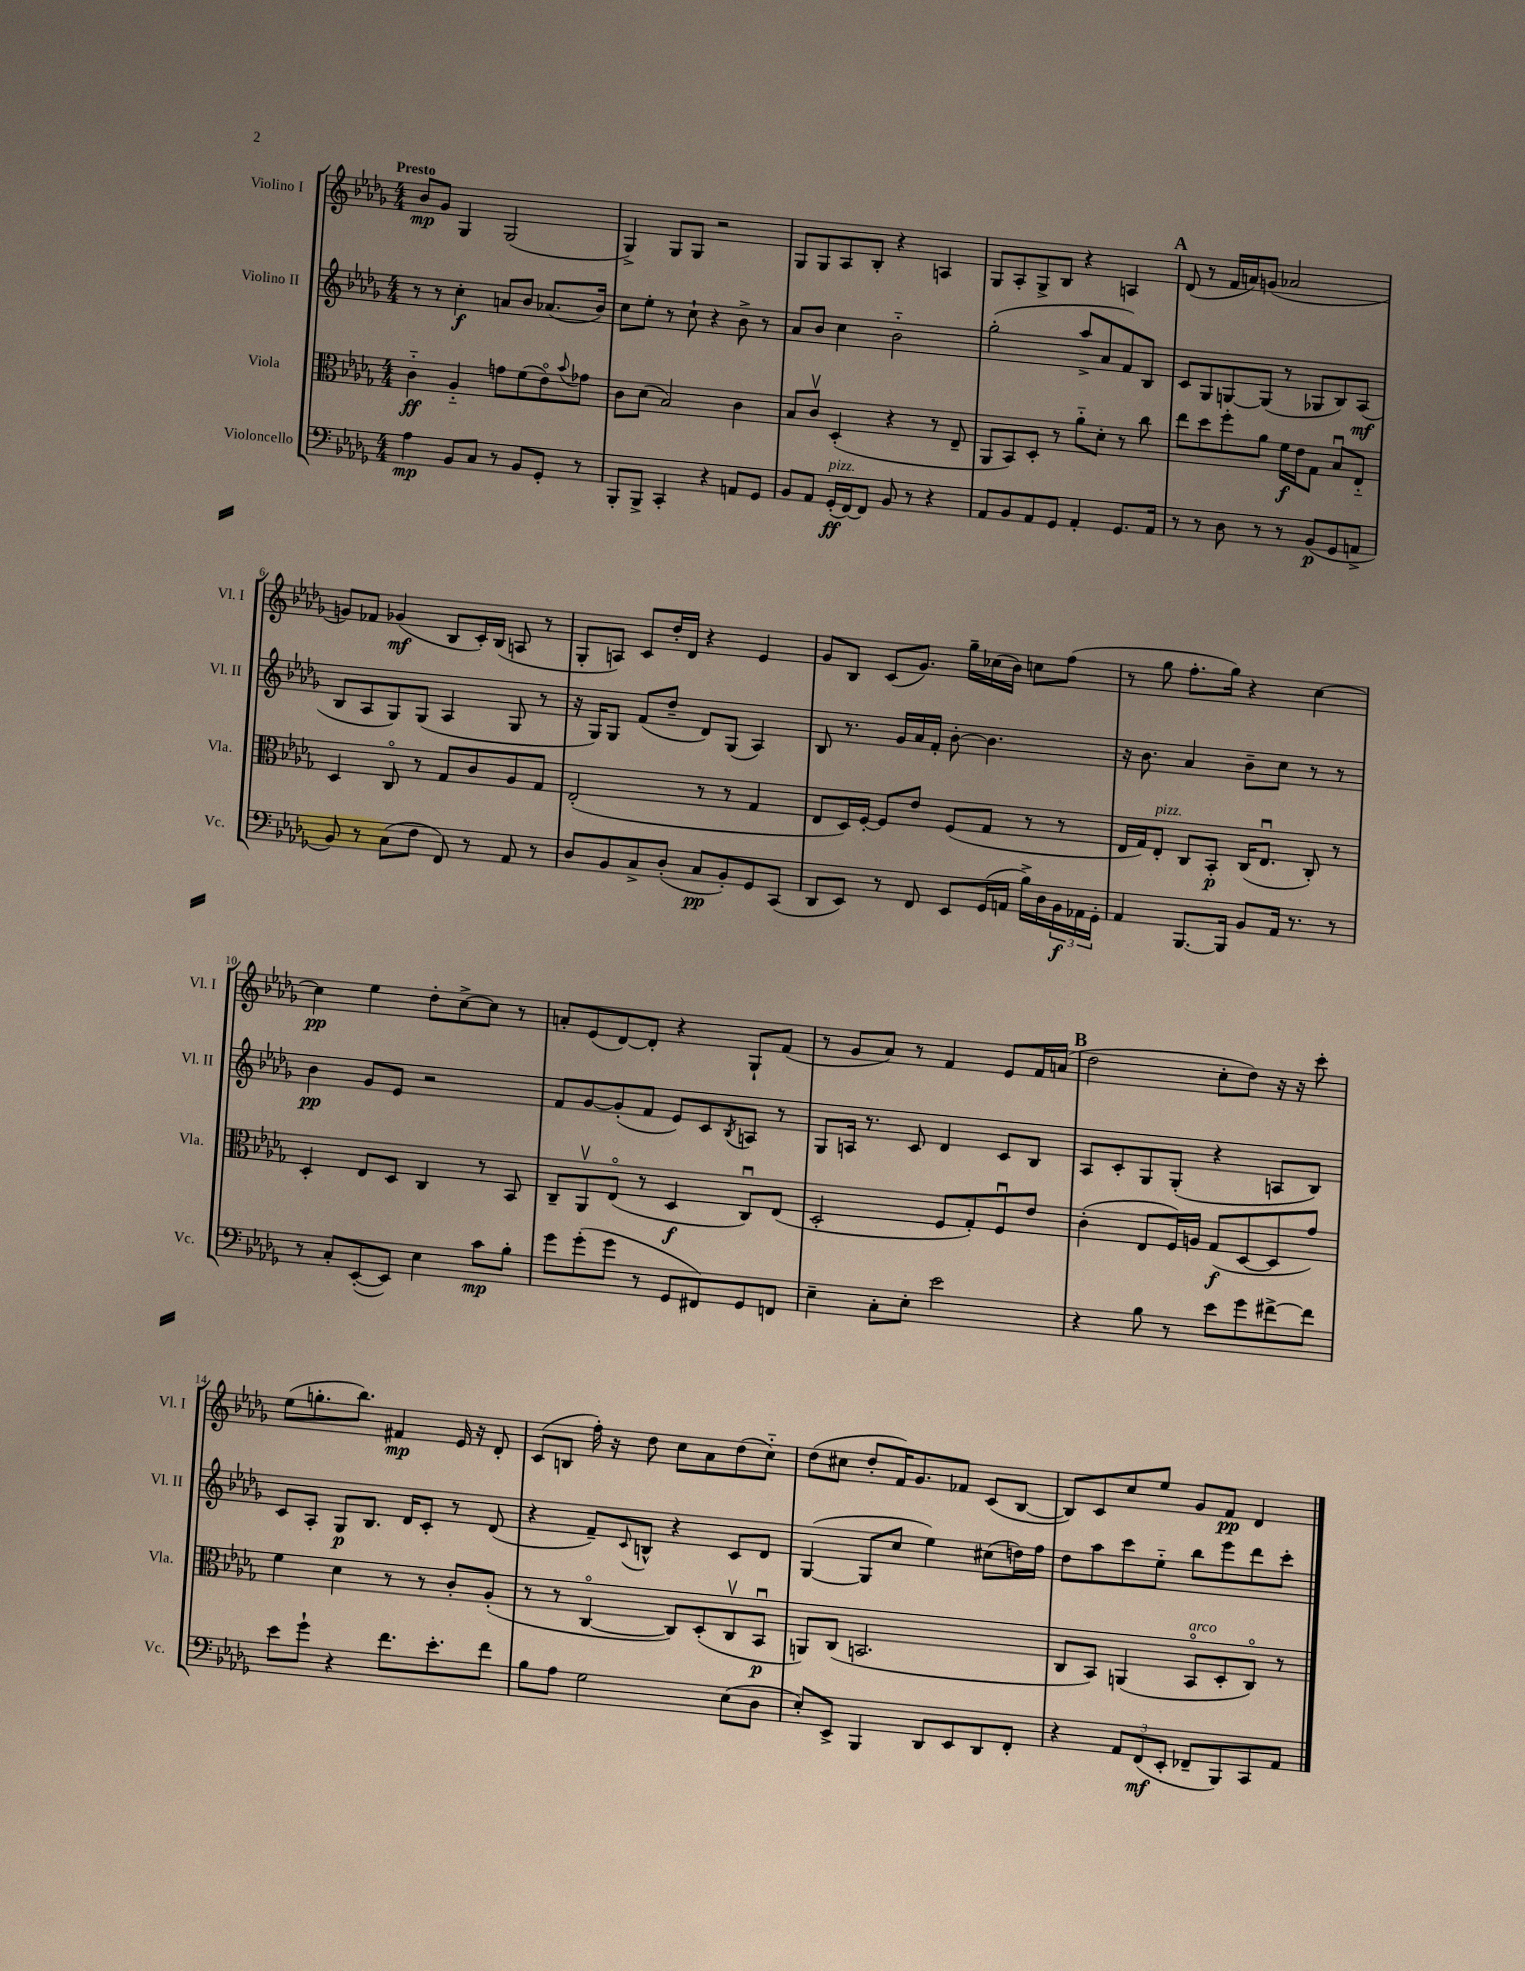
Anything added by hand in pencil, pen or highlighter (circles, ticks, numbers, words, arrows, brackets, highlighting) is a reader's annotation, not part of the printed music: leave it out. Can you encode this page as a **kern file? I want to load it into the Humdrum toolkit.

**kern	**kern	**kern	**kern
*staff4	*staff3	*staff2	*staff1
*clefF4	*clefC3	*clefG2	*clefG2
*k[b-e-a-d-g-]	*k[b-e-a-d-g-]	*k[b-e-a-d-g-]	*k[b-e-a-d-g-]
*M4/4	*M4/4	*M4/4	*M4/4
4A-	4c'~	8r	8b-
.	.	8r	8g-
8BB-	4A-'~	4cc'	4G-
8C	.	.	.
8r	8g	8a	(2G-
8BB-	(8f	8b-	.
8GG-'	8e-o)	(8.a-	.
.	8qqb-	.	.
8r	8g-	.	.
.	.	16b-)	.
=	=	=	=
8BBB-'	8c	8cc	4G-^)
8BBB-^	(8d-	8ee-'	.
4CC'	2B-)	8r	8G-
.	.	8cc`	8G-
4r	.	4r	2r
8AA	4c	8b-^	.
8GG-	.	8r	.
=	=	=	=
8BB-	8B-	8a-	8G-
8AA-	8cv	8b-	8G-
(16GG-'	(4D-'	4cc	8A-
[16FF)	.	.	.
8FF]	.	.	8B-'
8BB-	4r	2b-'~	4r
8r	.	.	.
4r	8r	.	4A
.	8E-~	.	.
=	=	=	=
8AA-	8AA-	(2gg-'	8G-
8BB-	8BB-)	.	8A-'
8AA-	8D-'	.	8G-^
8GG-	8r	.	8B-
4AA-'	8a-'~	8aa-^	4r
.	8d-'	8a-	.
8.GG-	8r	8f)	4A
.	8cc	8B-	.
16AA-	.	.	.
=	=	=	=
8r	8ee-	8c	(8d-
8r	8dd-	8G-	8r
8D-	8ff'	[8G	16f
.	.	.	16a)
8r	8a-	(8G]	(8g
8r	16f	8r	2a-
.	16e-	.	.
(8BB-	8G-	8G-	.
8GG-	8B-u	8B-)	.
8AA^	8E-'~	(8A-	.
=	=	=	=
8BB-)	4D-	8B-	8g)
8r	.	8A-	8f-
(8C	8Co	8G-)	(4g-
8F	8r	(8G-	.
8FF)	8G-	4A-	8B-
8r	8c	.	16c')
.	.	.	(16B-
8AA-	8A-	8G-	8A
8r	8G-	8r	8r
=	=	=	=
8D-	(2E-'	16r	8G-'
.	.	16G-)	.
8BB-	.	8G-	8A)
8C^	.	(8f	8c
(8D-'	.	8dd-~	16dd-'
.	.	.	16d-
8C	8r	8d-)	4r
8BB-')	8r	(8G-	.
8GG-	4G-	4A-)	4e-
(8CC	.	.	.
=	=	=	=
8DD-	8E-	8B-	8g-
8EE-)	16D-)	8.r	8B-
.	[16F'	.	.
8r	8F]	.	(8c
.	.	16g-	.
8FF	8e-	16a-	8.g-)
.	.	16f'	.
8EE-	(8F	[8b-'	.
.	.	.	16gg-~
(16GG-	8G-	4.b-]	(16cc-
16AA	.	.	16b-)
16B-^)	8r	.	8cc
16D-	.	.	.
24BB-	8r	.	(8ff
24AA-	.	.	.
24GG-'	.	.	.
=	=	=	=
4AA-	16E-	16r	8r
.	16G-)	8.b-	.
.	8E-'	.	8gg-
[8.BBB-	8C	4a-	8.ff'
.	8BB-'	.	.
16BBB-]	.	.	16gg-)
8BB-	(16C	8b-~	4r
.	8.E-u	.	.
16AA-	.	8cc	.
8.r	.	.	.
.	8C')	8r	[4cc
8r	8r	8r	.
=	=	=	=
8r	4D-'	4b-	4cc]
8C'	.	.	.
([8EE-'	8E-	8g-	4ee-
8EE-])	8D-	8e-	.
4E-	4C	2r	8dd-'
.	.	.	[8cc^
8c	8r	.	8cc]
8B-'	8BB-	.	8r
=	=	=	=
8g-	8C~	8f	8a'
(8g-'	8AA-v	[8g-	(8e-
8g-	(8E-o	(8g-']	[8d-)
8r	8r	8f	8d-']
8GG-	4D-	8e-)	4r
8FF#)	.	8c	.
.	.	8qB-	.
8GG-	8Cu)	8A	8G-`
8FF	(8E-	8r	(8f
=	=	=	=
4E-~	2D-'	8G-	8r
.	.	16A	8g-
.	.	8.r	.
8C'	.	.	8a-)
8E-'	.	8c	8r
2e-	8F	4d-	4f
.	8G-')	.	.
.	8Fu	8c	8e-
.	8e-	8B-	16f
.	.	.	(16a
=	=	=	=
4r	(4c'	8A-	2dd-
.	.	8c'	.
8B-	8E-	8G-	.
8r	16F)	(8G-'	.
.	16A	.	.
8e-	(8G-	4r	8cc'
8g-	[8D-	.	8dd-)
[8f#^	8D-]	8A	16r
.	.	.	16r
8f#]	8g-)	8B-)	8ccc'
=	=	=	=
8e-	4f	8c	(8ee-
8g-`	.	8A-'	8.gg'
4r	4d-	8G-	.
.	.	.	8.bb-)
.	.	8.B-	.
8.f	8r	.	4f#
.	.	16d-	.
.	8r	8c'	.
8.e-'	.	.	.
.	8c'	8r	16e-
.	.	.	16r
8f	(8A-'	(8d-	8d-'
=	=	=	=
8B-	8r	4r	(8c
8A-	8r	.	8B
2G-	[4Co	8f~)	16ff')
.	.	.	16r
.	.	8qqc	.
.	.	8B^^	8dd-
.	8C])	4r	8cc
.	(8D-'	.	8a-
(8E-	8Cv	8c	(8dd-
8D-	8BB-u	8d-	8cc'~)
=	=	=	=
8E-')	8AA)	([4G-	(8dd-
8EE-^	(8C	.	8cc#
4BBB-	2.BB	8G-]	8dd-'
.	.	8cc	16f)
.	.	.	8.g-
8DD-	.	4ee-)	.
8EE-	.	.	8f-
8DD-	.	(8cc#	(8c
8FF'	.	16dd)	[8B-
.	.	16ff	.
=	=	=	=
4r	8C	8dd-	8B-])
.	8BB-)	8aa-	8c
12AA-	(4AA	8ccc	8cc
(12FF	.	.	.
.	.	8ee-'~	8ee-
12EE-'	.	.	.
8FF-~	8BB-o	8bb-	8g-
8BBB-)	8D-'	8eee-	8f
8CC	8Co)	8ddd-	4d-
8AA-	8r	8ccc'	.
==	==	==	==
*-	*-	*-	*-
